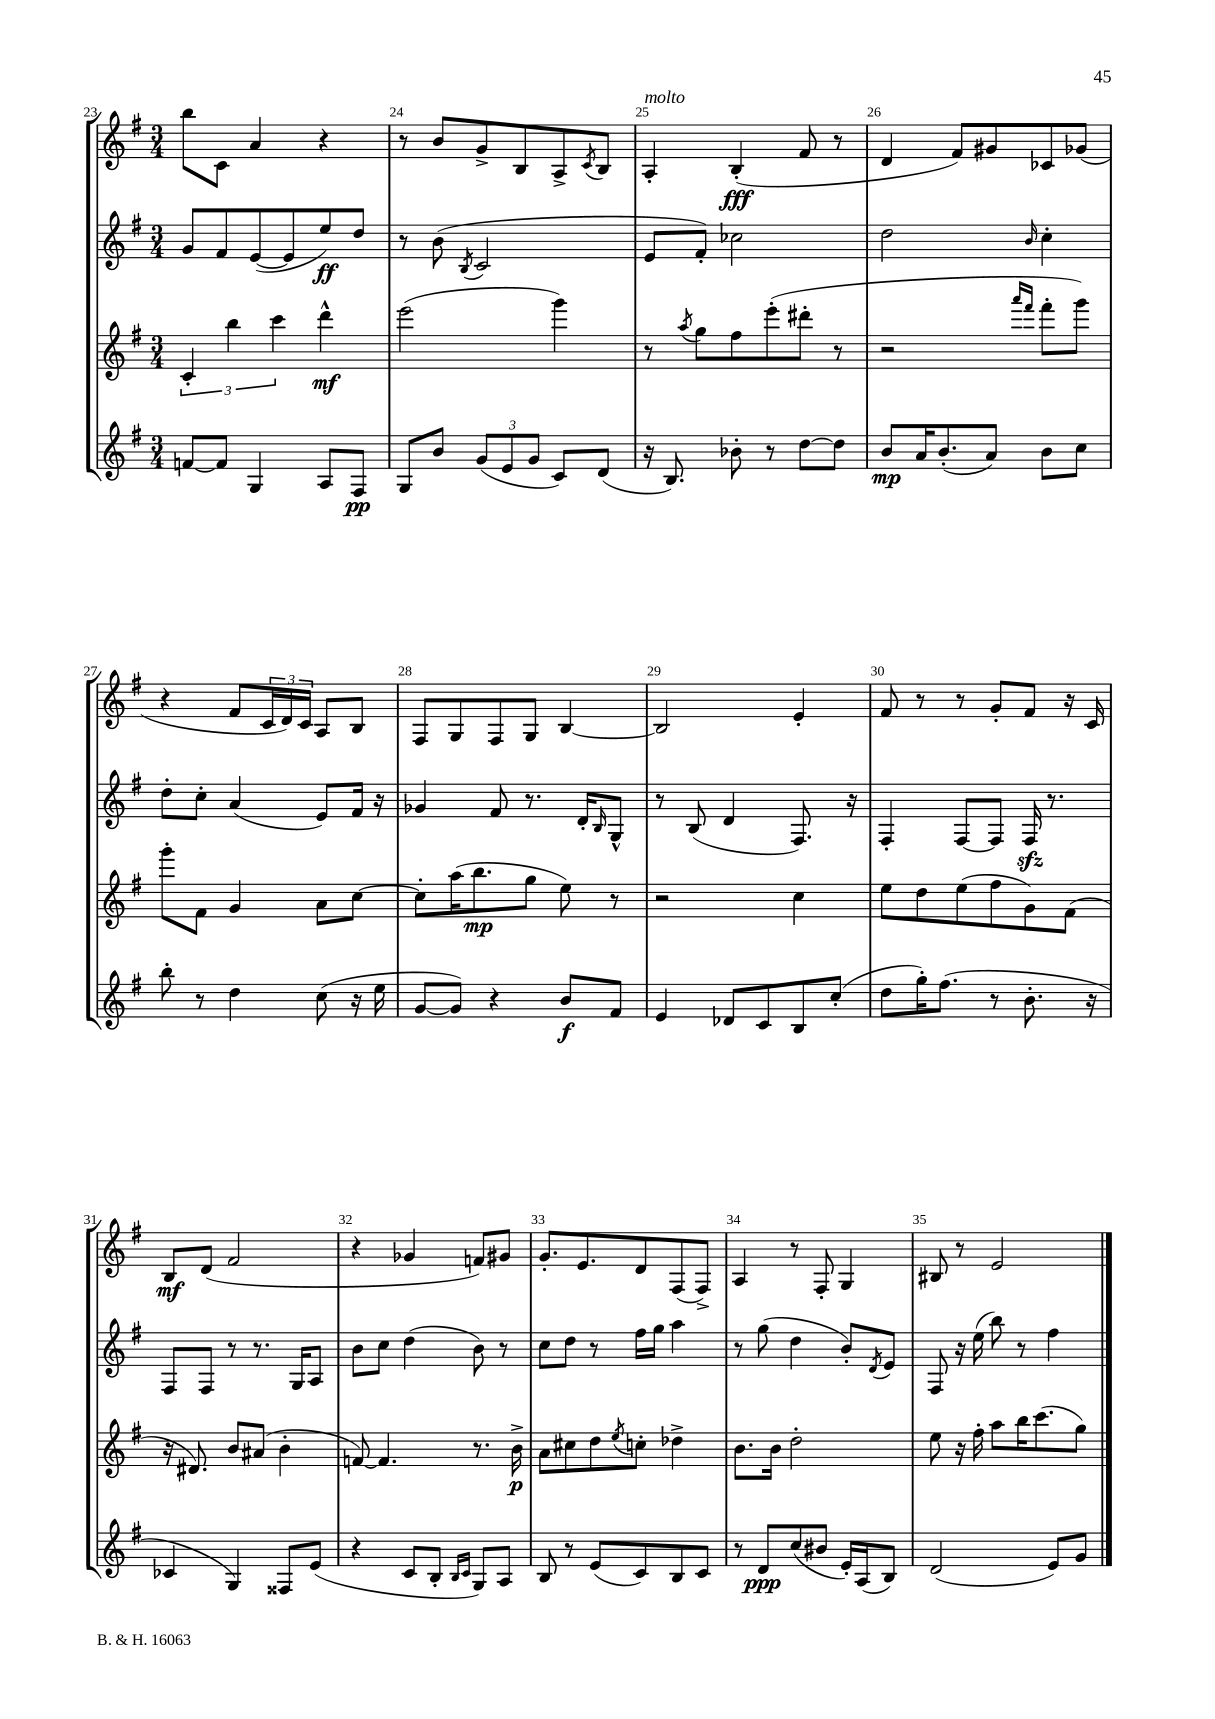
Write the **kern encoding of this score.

**kern	**kern	**kern	**kern
*staff4	*staff3	*staff2	*staff1
*clefG2	*clefG2	*clefG2	*clefG2
*k[f#]	*k[f#]	*k[f#]	*k[f#]
*M3/4	*M3/4	*M3/4	*M3/4
[8f	6c'	8g	8bb
8f]	.	8f#	8c
.	6bb	.	.
4G	.	([8e	4a
.	6ccc	.	.
.	.	8e]	.
8A	4ddd^^	8ee)	4r
8F#	.	8dd	.
=	=	=	=
8G	(2eee	8r	8r
8b	.	(8b	8b
.	.	8qB	.
(12g	.	2c	8g^
12e	.	.	.
.	.	.	8B
12g	.	.	.
8c)	4ggg)	.	8A^
.	.	.	8qc
(8d	.	.	8B
=	=	=	=
16r	8r	8e	4A'
8.B)	.	.	.
.	8qaa	.	.
.	8gg	8f#')	.
8b-'	8ff#	2cc-	(4B'
8r	(8eee'	.	.
[8dd	8ddd#'	.	8f#
8dd]	8r	.	8r
=	=	=	=
8b	2r	2dd	4d
16a	.	.	.
(8.b'	.	.	.
.	.	.	8f#)
8a)	.	.	8g#
.	16qqaaa	.	.
.	16qqfff#	16qqb	.
8b	8fff#'	4cc'	8c-
8cc	8ggg)	.	(8g-
=	=	=	=
8bb'	8ggg'	8dd'	4r
8r	8f#	8cc'	.
4dd	4g	(4a	8f#
.	.	.	24c
.	.	.	24d)
.	.	.	24c
(8cc	8a	8e)	8A
16r	[8cc	16f#	8B
16ee	.	16r	.
=	=	=	=
[8g	8cc']	4g-	8F#
8g])	(16aa	.	8G
.	8.bb	.	.
4r	.	8f#	8F#
.	8gg	8.r	8G
8b	8ee)	.	[4B
.	.	16d'	.
.	.	16qqB	.
8f#	8r	8G^^	.
=	=	=	=
4e	2r	8r	2B]
.	.	(8B	.
8d-	.	4d	.
8c	.	.	.
8B	4cc	8.F#)	4e'
(8cc'	.	.	.
.	.	16r	.
=	=	=	=
8dd	8ee	4F#'	8f#
16gg')	8dd	.	8r
(8.ff#	.	.	.
.	(8ee	[8F#	8r
8r	8ff#	8F#]	8g'
8.b'	8g)	16F#	8f#
.	.	8.r	.
.	(8f#	.	16r
16r	.	.	16c
=	=	=	=
4c-	16r	8F#	8B
.	8.d#)	.	.
.	.	8F#	(8d
4G)	8b	8r	2f#
.	(8a#	8.r	.
8F##	4b'	.	.
.	.	16G	.
(8e	.	8A	.
=	=	=	=
4r	[8f)	8b	4r
.	4.f]	8cc	.
8c	.	(4dd	4g-
8B'	.	.	.
16qqB	.	.	.
16qqc	.	.	.
8G)	8.r	8b)	8f)
8A	.	8r	8g#
.	16b^	.	.
=	=	=	=
8B	8a	8cc	8.g'
8r	8cc#	8dd	.
.	.	.	8.e
(8e	8dd	8r	.
.	8qee	.	.
8c)	8cc'	16ff#	8d
.	.	16gg	.
8B	4dd-^	4aa	(8F#
8c	.	.	8F#^)
=	=	=	=
8r	8.b	8r	4A
8d	.	(8gg	.
.	16b	.	.
(8cc	2dd'	4dd	8r
8b#	.	.	8F#'
16e')	.	8b')	4G
(16A	.	.	.
.	.	8qd	.
8B)	.	8e	.
=	=	=	=
(2d	8ee	8F#	8B#
.	16r	16r	8r
.	16ff#'	(16ee	.
.	8aa	8bb)	2e
.	16bb	8r	.
.	(8.ccc	.	.
8e)	.	4ff#	.
8g	8gg)	.	.
==	==	==	==
*-	*-	*-	*-
